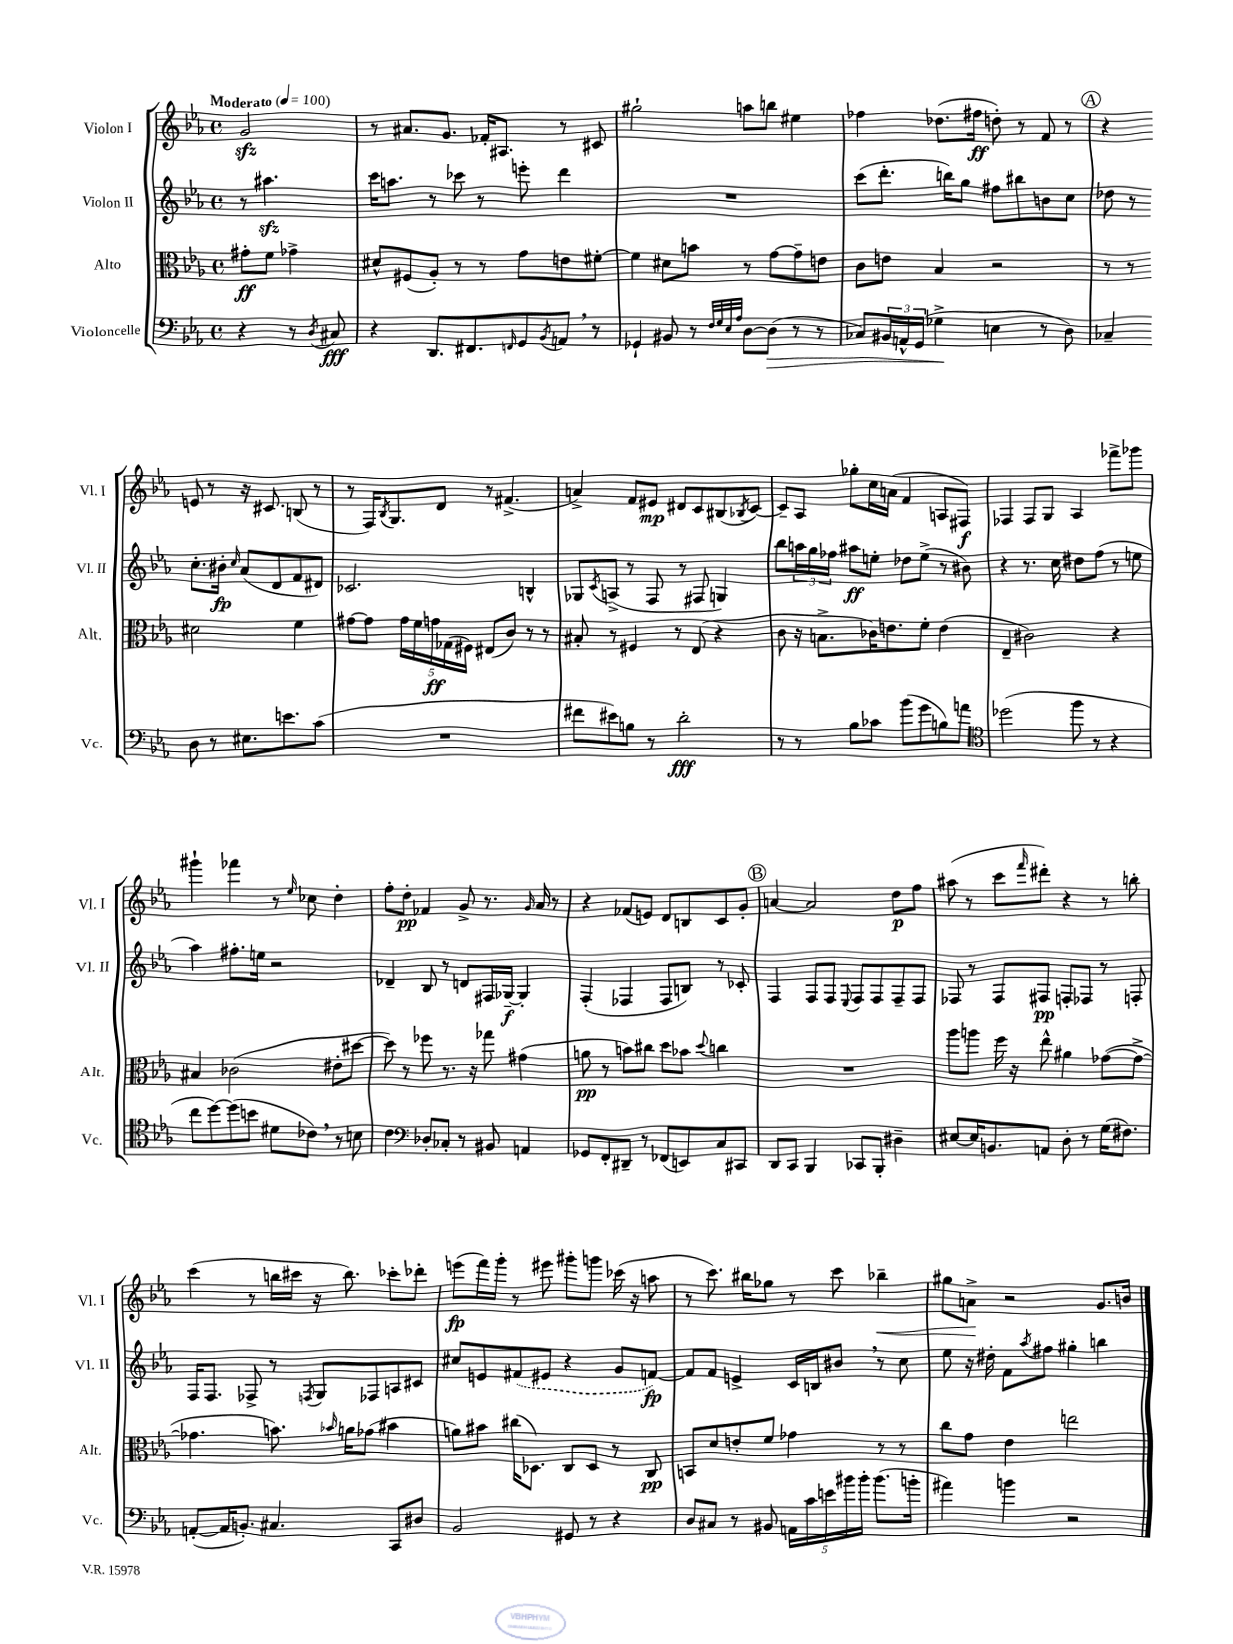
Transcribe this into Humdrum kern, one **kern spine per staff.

**kern	**dynam	**kern	**dynam	**kern	**dynam	**kern	**dynam
*part4	*part4	*part3	*part3	*part2	*part2	*part1	*part1
*staff4	*staff4	*staff3	*staff3	*staff2	*staff2	*staff1	*staff1
*I"Violoncelle	*	*I"Alto	*	*I"Violon II	*	*I"Violon I	*
*I'Vc.	*	*I'Alt.	*	*I'Vl. II	*	*I'Vl. I	*
*clefF4	*	*clefC3	*	*clefG2	*	*clefG2	*
*k[b-e-a-]	*	*k[b-e-a-]	*	*k[b-e-a-]	*	*k[b-e-a-]	*
*M4/4	*	*M4/4	*	*M4/4	*	*M4/4	*
*met(c)	*	*met(c)	*	*met(c)	*	*met(c)	*
*MM100	*	*MM100	*	*MM100	*	*MM100	*
=	=	=	=	=	=	=	=
!	!	!	!	!	!	!LO:TX:a:B:t=Moderato	!
4r	.	8g#X'\L	ff	8r	.	2gzz/	.
.	.	8f\J	.	4.aa#Xzz\	.	.	.
8r	.	4g-X^\	.	.	.	.	.
8qD/	.	.	.	.	.	.	.
8C#X/	fff	.	.	.	.	.	.
=1	=1	=1	=1	=1	=1	=1	=1
4r	.	8d#X^^/L	.	16ccc\KL	.	8r	.
.	.	.	.	8.aan\J	.	.	.
.	.	(8F#X/	.	.	.	8.a#X/L	.
8.DD/L	.	8A-'/J)	.	8r	.	.	.
.	.	.	.	.	.	8.g/J	.
.	.	8r	.	8ccc-X\	.	.	.
8.FF#X/	.	.	.	.	.	.	.
.	.	8r	.	8r	.	16f-X'/KL	.
.	.	.	.	.	.	8.A#X/J	.
16qqFFn/	.	.	.	.	.	.	.
8GG/	.	8g\L	.	8eeen'\	.	.	.
8qBB-/	.	.	.	.	.	.	.
8AAn,/J	.	8en\	.	4ddd\	.	8r	.
8r	.	[8f#X'\J	.	.	.	8c#X/	.
=2	=2	=2	=2	=2	=2	=2	=2
4GG-X`/	.	4f#\]	.	1r	.	2gg#X`\	.
8BB#X/	.	8d#X\L	.	.	.	.	.
8r	.	8bn\J	.	.	.	.	.
32qqF/LLL	.	.	.	.	.	.	.
32qqG/	.	.	.	.	.	.	.
32qqE-/	.	.	.	.	.	.	.
32qqA-/JJJ	.	.	.	.	.	.	.
[8D\L	.	8r	.	.	.	8aan\L	.
!	!LO:HP:b	!	!	!	!	!	!
(8D\J]	>	[8g\L	.	.	.	8bbn\J	.
8r	.	8g~\]	.	.	.	4ee#X\	.
8r	.	8en\J	.	.	.	.	.
=3	=3	=3	=3	=3	=3	=3	=3
8C-X/L)	.	8c\L	.	(8ccc\L	.	4ff-X\	.
24BB#X/L	.	8en\J	.	8.ddd'\J	.	.	.
24AAn^^/	.	.	.	.	.	.	.
(24GG/JJ	.	.	.	.	.	.	.
4G-X^\	.	4B-/	.	.	.	(8.dd-X\L	.
.	.	.	.	16bbn\KL)	.	.	.
.	.	.	.	8gg\J	.	.	.
.	.	.	.	.	.	16ff#X\Jk	ff
4En\	]	2r	.	8ff#X\L	.	8ddn'\)	.
.	.	.	.	8bb#X\	.	8r	.
8r	.	.	.	8bn\	.	8f/	.
8D\)	.	.	.	8cc\J	.	8r	.
!!LO:REH:place=s1:t=A
=4	=4	=4	=4	=4	=4	=4	=4
4C-X~/	.	8r	.	8dd-X\	.	4r	.
.	.	8r	.	8r	.	.	.
8D\	.	2d#X\	.	8.cc'\L	.	8en/	.
8r	.	.	.	.	.	8r	.
.	.	.	.	16b#X'\Jk	fp	.	.
.	.	.	.	16qqcc/	.	.	.
8.E#X\L	.	.	.	(8a-/L	.	16r	.
.	.	.	.	.	.	8.c#X/	.
.	.	.	.	8d/	.	.	.
8.en\	.	.	.	.	.	.	.
.	.	4f\	.	8f/	.	(8Bn/	.
(8c\J	.	.	.	8d#X/J)	.	8r	.
!!LO:LB:g=z
=5	=5	=5	=5	=5	=5	=5	=5
1r	.	[8g#X\L	.	2.c-X/	.	8r	.
.	.	8g#\J]	.	.	.	16F/KL)	.
.	.	.	.	.	.	8qB-/	.
.	.	.	.	.	.	8.G/	.
.	.	20g#\LL	.	.	.	.	.
.	.	20f\	.	.	.	.	.
.	.	20gn\	ff	.	.	.	.
.	.	.	.	.	.	8d/J	.
.	.	(20G-X\	.	.	.	.	.
.	.	20F#X\JJ)	.	.	.	.	.
.	.	(8E#X/L	.	.	.	8r	.
.	.	8c/J)	.	.	.	(4.f#X^/	.
.	.	8r	.	4Bn^^/	.	.	.
.	.	8r	.	.	.	.	.
=6	=6	=6	=6	=6	=6	=6	=6
8f#X\L	.	8B#X'/	.	8G-X/L	.	4an^/)	.
.	.	.	.	8qc/	.	.	.
8e#X\)	.	8r	.	(8An^/J	.	.	.
8Bn\J	.	4F#X/	.	8r	.	8f/L	.
8r	.	.	.	8F/	.	8e#X/J	mp
2d'\	fff	8r	.	8r	.	8d#X/L	.
.	.	(8E-/	.	8F#X/	.	8c/	.
.	.	4r	.	4Gn/)	.	(8B#X/	.
.	.	.	.	.	.	8qB-X/	.
.	.	.	.	.	.	[8c/J)	.
=7	=7	=7	=7	=7	=7	=7	=7
8r	.	8c\	.	8bb-\L	.	8c~/L]	.
8r	.	16r	.	24aan\L	.	8A-/J	.
.	.	.	.	24gg\	.	.	.
.	.	8.Bn^\L	.	.	.	.	.
.	.	.	.	24ff-X\JJ	.	.	.
8B-\L	.	.	.	8aa#X\L	ff	8gg-X'\L	.
8c-X\J	.	16c-X\K)	.	8een'\J	.	16cc\L	.
.	.	8.en\	.	.	.	(16an\JJ	.
(8b-\L	.	.	.	8dd-X\L	.	4f/	.
8g\	.	8f'\J	.	(8ee^\J	.	.	.
8Bn\)	.	(4e\	.	8r	.	8An/L	.
8an\J	.	.	.	8b#X\)	.	8F#X/J)	f
=8	=8	=8	=8	=8	=8	=8	=8
*clefC4	*	*	*	*	*	*	*
(2dd-X\	.	4E-~/	.	4r	.	4F-X/	.
.	.	2c#X\)	.	8.r	.	8F-/L	.
.	.	.	.	.	.	8G/J	.
.	.	.	.	16cc\	.	.	.
8ff\	.	.	.	8dd#X\L	.	4A-/	.
8r	.	.	.	(8ff\J	.	.	.
4r	.	4r	.	8r	.	8fff-X^\L	.
.	.	.	.	8een\	.	8ggg-X\J	.
!!LO:LB:g=z
=9	=9	=9	=9	=9	=9	=9	=9
8cc\L	.	4B#X/	.	4aa-\)	.	4ggg#X`\	.
[8dd\)	.	.	.	.	.	.	.
(8dd\]	.	(2c-X\	.	8.ff#X'\L	.	4fff-X\	.
8bn\J	.	.	.	.	.	.	.
.	.	.	.	16een\Jk	.	.	.
8d#X\L	.	.	.	2r	.	8r	.
.	.	.	.	.	.	16qqee-/	.
8c-X,\J)	.	.	.	.	.	8cc-X\	.
8r	.	8e#X'\L	.	.	.	4dd'\	.
8Bn\	.	[8dd#X\J	.	.	.	.	.
=10	=10	=10	=10	=10	=10	=10	=10
4c\	.	8dd#\])	.	4d-X~/	.	8ff'\L	.
.	.	8r	.	.	.	8dd'\J	pp
*clefF4	*	*	*	*	*	*	*
8D-X'/L	.	8ff-X\	.	8B-/	.	4f-X/	.
8C-X'/J	.	8.r	.	8r	.	.	.
8r	.	.	.	8dn/L	.	8g^/	.
.	.	16r	.	.	.	.	.
8BB#X/	.	8gg-X\	.	16F#X/L	.	8.r	.
.	.	.	.	[16G-X~/JJ	f	.	.
4AAn/	.	(4g#X\	.	4G-'/]	.	.	.
.	.	.	.	.	.	16qqg/	.
.	.	.	.	.	.	16a-/	.
.	.	.	.	.	.	8r	.
=11	=11	=11	=11	=11	=11	=11	=11
8GG-X/L	.	8an\	pp	(4F'/	.	4r	.
8FF'/	.	8r	.	.	.	.	.
8DD#X~/J	.	8bn\L)	.	4F-X/	.	(8f-X/L	.
8r	.	8cc#X\J	.	.	.	8en/J)	.
(8FF-X/L	.	8dd\L	.	8F-/L	.	8d/L	.
8EEn/)	.	8b-X\J	.	8Bn/J)	.	8Bn/	.
.	.	8qqdd/	.	.	.	.	.
8C/	.	4ccn\	.	8r	.	8c/	.
8CC#X/J	.	.	.	8c-X'/	.	8g'/J	.
!!LO:REH:place=s1:t=B
=12	=12	=12	=12	=12	=12	=12	=12
8DD/L	.	1r	.	4F/	.	[4an/	.
8CC/J	.	.	.	.	.	.	.
4BBB-/	.	.	.	8F/L	.	2a/]	.
.	.	.	.	8F/J	.	.	.
.	.	.	.	8qqE-/	.	.	.
8CC-X/L	.	.	.	8F/L	.	.	.
8BBB-'/J	.	.	.	8F/	.	.	.
4D#X~\	.	.	.	8F~/	.	8dd\L	p
.	.	.	.	8F/J	.	8ff\J	.
=13	=13	=13	=13	=13	=13	=13	=13
[8E#X/L	.	8aa-\L	.	8F-X/	.	(8aa#X\	.
16E#/K]	.	8aan\J	.	8r	.	8r	.
8.BBn/	.	.	.	.	.	.	.
.	.	16ff\	.	8F-/L	.	8ccc\L	.
.	.	16r	.	.	.	.	.
.	.	.	.	.	.	16qqfff/	.
8AAn/J	.	8ee-^^\	.	8F#X/J	pp	8ddd#X'\J)	.
8D'\	.	4a#X\	.	8Fn'/L	.	4r	.
8r	.	.	.	8F-X/J	.	.	.
(16G\KL	.	([8g-X\L	.	8r	.	8r	.
8.F#X\J)	.	.	.	.	.	.	.
.	.	8g-^\J_	.	8Fn'/	.	8bbn'\	.
!!LO:LB:g=z
=14	=14	=14	=14	=14	=14	=14	=14
([8AAn'/L	.	4.g-X\]	.	16F/KL	.	(4ccc\	.
.	.	.	.	8.F/J	.	.	.
16AA/K]	.	.	.	.	.	.	.
8.BBn'/J)	.	.	.	.	.	.	.
.	.	.	.	8F-X^/	.	8r	.
4.C#X/	.	8.bn\)	.	8r	.	16bbn\LL	.
.	.	.	.	.	.	16ccc#X\JJ	.
.	.	.	.	8qFn/	.	.	.
.	.	.	.	8G/L	.	16r	.
.	.	16qqb-X/	.	.	.	.	.
.	.	16an\KL	.	.	.	8.bb\)	.
.	.	(8g-X\J	.	8F-X/	.	.	.
8CC/L	.	4b#X\	.	8An/	.	8ccc-X'\L	.
8D#X/J	.	.	.	8c#X/J	.	8ddd-X'\J	.
=15	=15	=15	=15	=15	=15	=15	=15
2BB-/	.	8an\L)	.	8cc#X/L	.	(8eeen\L	fp
.	.	8b#X\J	.	8en/	.	16fff\L)	.
.	.	.	.	.	.	16ggg'\JJ	.
.	.	(16cc#X\KL	.	(8f#X/	.	8r	.
.	.	8.D-X\J)	.	.	.	.	.
.	.	.	.	8e#X/J	.	8eee#X\	.
8GG#X/	.	8C/L	.	4r	.	8ggg#X'\L	.
8r	.	8D-/J	.	.	.	8gggn\J	.
4r	.	8r	.	8g/L	.	(16ccc-X\	.
.	.	.	.	.	.	16r	.
.	.	8C/	pp	[8fn/J)	fp	8aan\	.
=16	=16	=16	=16	=16	=16	=16	=16
8D/L	.	8BBn/L	.	8f/L]	.	8r	.
8C#X/J	.	8d/	.	8f/J	.	8.ccc\)	.
8r	.	8en'/	.	4en^/	.	.	.
.	.	.	.	.	.	16bb#X\KL	.
8BB#X/	.	8f/J	.	.	.	8gg-X\J	.
20AAn\LL	.	4g-X\	.	16c/LL	.	8r	.
20c\	.	.	.	.	.	.	.
.	.	.	.	16Bn/J	.	.	.
20en\	.	.	.	.	.	.	.
.	.	.	.	8b#X,/J	.	8ccc\	.
20b#X\	.	.	.	.	.	.	.
20b#'\JJ	.	.	.	.	.	.	.
!	!	!	!	!	!	!	!LO:HP:b
(8.b#\L	.	8r	.	8r	.	4bb-X~\	<
.	.	8r	.	8cc\	.	.	.
16bn'\Jk	.	.	.	.	.	.	.
=17	=17	=17	=17	=17	=17	=17	=17
4a#X\)	.	8cc\L	.	8ee-\	.	8gg#X\L	.
.	.	8g\J	.	16r	.	8an^\J	.
.	.	.	.	16dd#X'\	.	.	.
4bn\	.	4e-\	.	8f\L	.	2r	[
.	.	.	.	8qaa-/	.	.	.
.	.	.	.	8ff#X\J	.	.	.
2r	.	2een\	.	4gg#X'\	.	.	.
.	.	.	.	4bbn\	.	8.g/L	.
.	.	.	.	.	.	16bn/Jk	.
==	==	==	==	==	==	==	==
*-	*-	*-	*-	*-	*-	*-	*-
